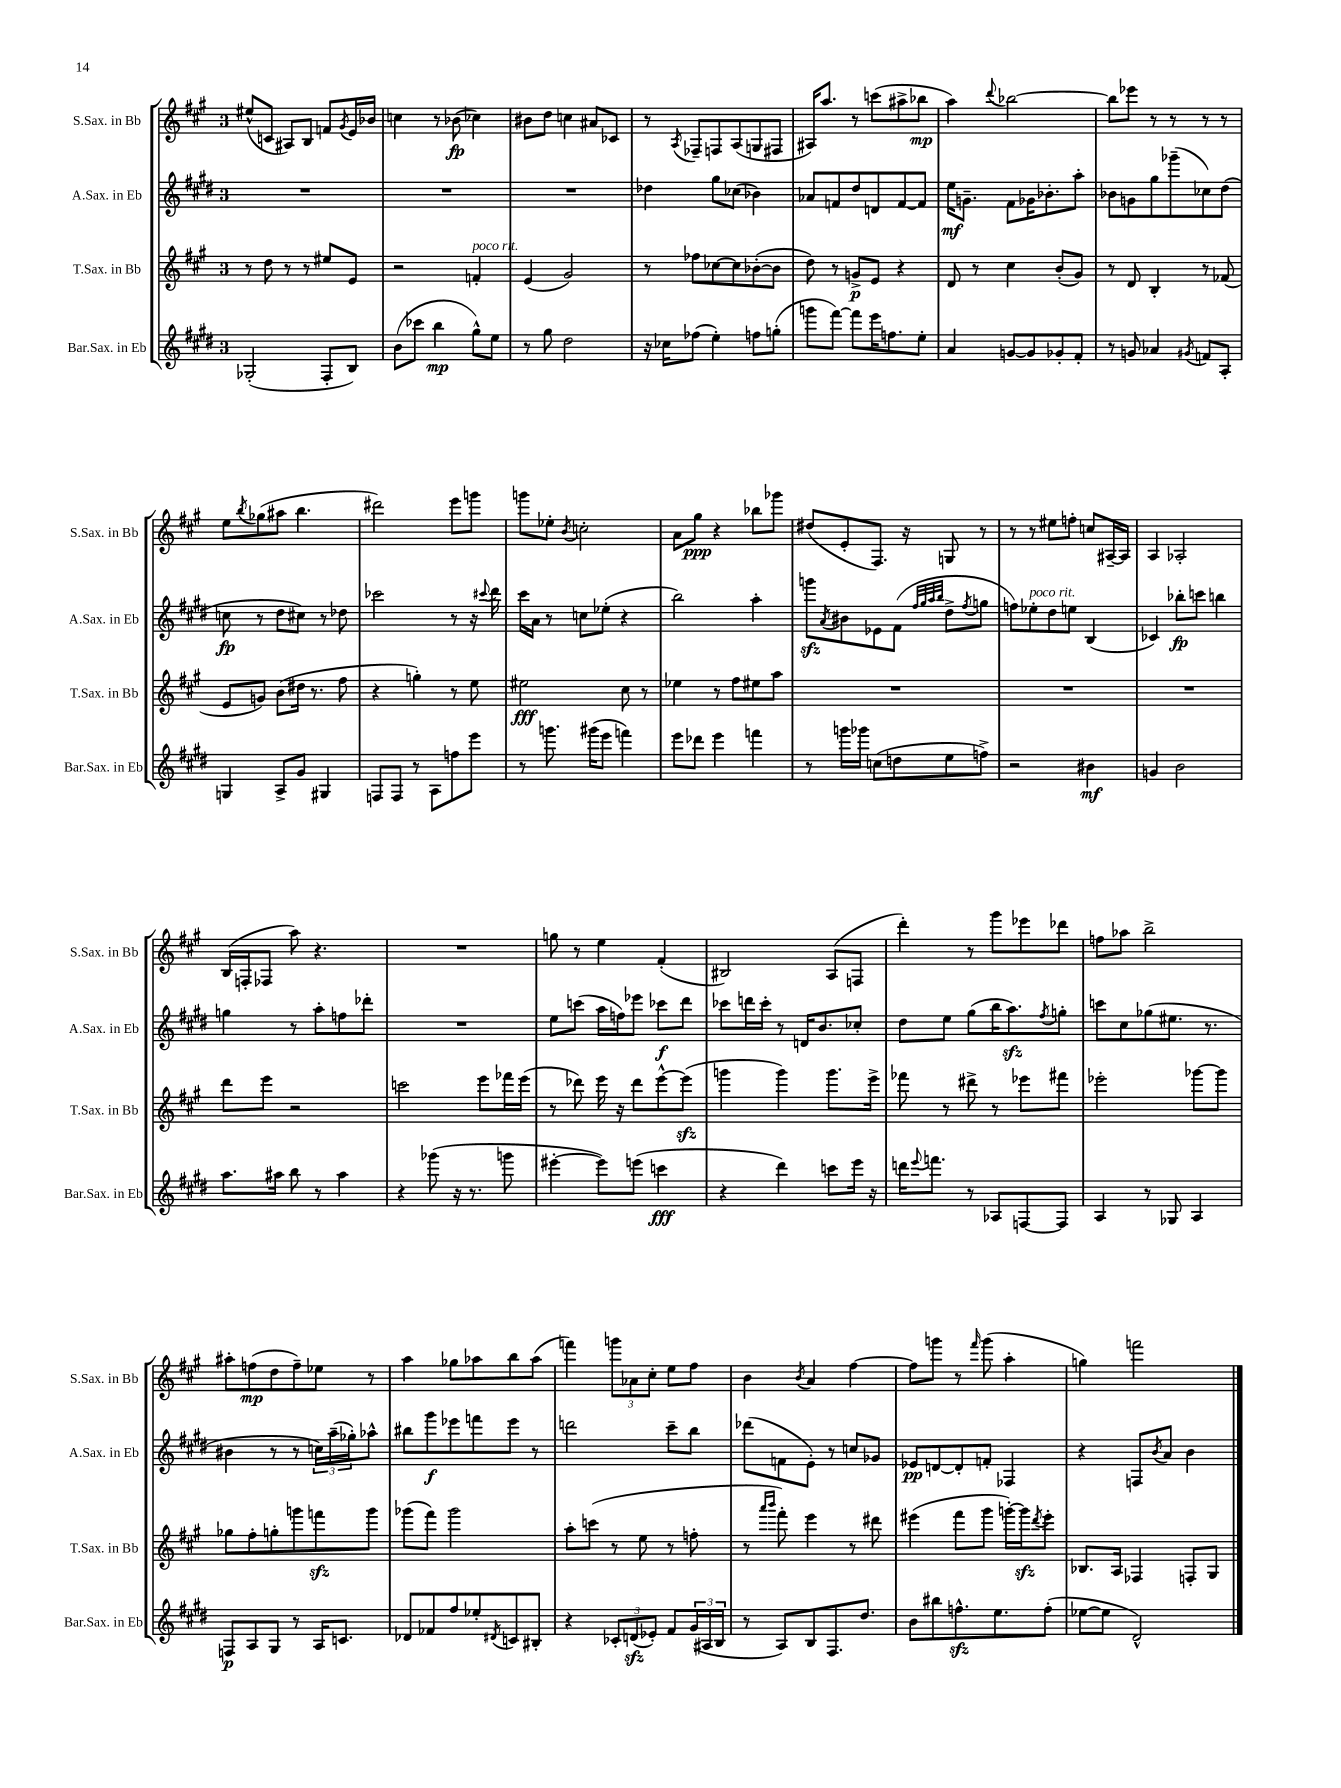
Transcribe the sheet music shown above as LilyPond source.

<<
\new StaffGroup <<
\new Staff = "s0" \with { instrumentName = "S.Sax. in Bb" shortInstrumentName = "S.Sax. in Bb" } {
    \clef treble \key a \major \once \override Staff.TimeSignature.style = #'single-digit \time 3/4
    eis''8-^( c'8 ais8) b8 f'8 \acciaccatura { gis'8 } e'16 bes'16 |
    c''4 r8 bes'8\fp( ces''4) |
    bis'8 d''8 c''4 ais'8 ces'8 |
    r8 \acciaccatura { a8 } fes8-- f8 a8( g8 fis8 |
    ais16) a''8. r8 c'''8( ais''8-> bes''8\mp |
    a''4) \appoggiatura { d'''8 } bes''2~ |
    bes''8 ees'''8 r8 r8 r8 r8 |
    e''8 \acciaccatura { b''8 } ges''8( ais''8 b''4. |
    dis'''2) e'''8 g'''8 |
    g'''8 ees''8-. \acciaccatura { b'8 } c''2-. |
    a'8 gis''8\ppp r4 bes''8 ges'''8 |
    dis''8( e'8-. fis8.) r16 g8 r8 |
    r8 r8 eis''8 f''8-. c''8 ais16~-- ais16 |
    a4 aes2-. |
    b16( f16-. fes8 a''8) r4. |
    R2. |
    g''8 r8 e''4 fis'4-.( |
    bis2) a8( f8 |
    d'''4-.) r8 gis'''8 ees'''8 des'''8 |
    f''8 aes''8 b''2-> |
    ais''8-. f''8\mp( d''8 f''8--) ees''8 r8 |
    a''4 ges''8 aes''8 b''8 aes''8( |
    f'''4) \tuplet 3/2 { g'''8 aes'8 cis''8-. } e''8 fis''8 |
    b'4 \acciaccatura { b'8 } a'4 fis''4~ |
    fis''8 g'''8 r8 \grace { fis'''16 } g'''8( a''4-. |
    g''4) f'''2 \bar "|." |
}
\new Staff = "s1" \with { instrumentName = "A.Sax. in Eb" shortInstrumentName = "A.Sax. in Eb" } {
    \clef treble \key e \major \once \override Staff.TimeSignature.style = #'single-digit \time 3/4
    R2. |
    R2. |
    R2. |
    des''4 gis''8 ces''8( bes'4) |
    aes'8 f'8 dis''8 d'8 f'8~ f'8 |
    e''16\mf g'8.-- fis'8 ges'16 bes'8.-. a''8-. |
    bes'8 g'8 gis''8 ges'''8--( ces''8) dis''8( |
    c''8\fp r8 dis''8 cis''8) r8 des''8 |
    ces'''2 r8 r16 \appoggiatura { cis'''8 } dis'''16 |
    cis'''16 a'16 r8 c''8 ees''8-.( r4 |
    b''2) a''4-. |
    g'''8\sfz \acciaccatura { a'8 } bis'8 ees'8 fis'8( \grace { fis''32 gis''32 a''32 b''32 } dis''8-> \acciaccatura { fis''8 } g''8 |
    f''8) ees''8-.^\markup { \italic "poco rit." } dis''8 e''8 b4( |
    ces'4) bes''8-.\fp c'''8 b''4 |
    g''4 r8 a''8-. f''8 des'''8-. |
    R2. |
    e''8 c'''8( a''16 f''16) ees'''8 ces'''8\f dis'''8 |
    ces'''8 d'''16 ces'''16-. r8 d'16 b'8. ces''8-. |
    dis''8 e''8 gis''8( b''16 a''8.\sfz) \acciaccatura { fis''8 } g''8-. |
    c'''8 cis''8 ges''8( eis''8. r8. |
    bis'4 r8 r8 \tuplet 3/2 { c''16) a''16--( ges''16-.) } aes''8-^ |
    bis''8 gis'''8\f ees'''8 f'''8 ees'''8 r8 |
    d'''2 cis'''8-- b''8 |
    des'''8( f'8 e'8-.) r8 c''8 ges'8 |
    ees'8\pp d'8~ d'8-. f'8-. fes4 |
    r4 f8 \acciaccatura { b'8 } a'8 b'4 \bar "|." |
}
\new Staff = "s2" \with { instrumentName = "T.Sax. in Bb" shortInstrumentName = "T.Sax. in Bb" } {
    \clef treble \key a \major \once \override Staff.TimeSignature.style = #'single-digit \time 3/4
    r8 d''8 r8 r8 eis''8 e'8 |
    r2 f'4-.^\markup { \italic "poco rit." } |
    e'4( gis'2) |
    r8 fes''8 ces''8~ ces''8 bes'8~-.( bes'8 |
    d''8) r8 g'8->\p e'8 r4 |
    d'8 r8 cis''4 b'8-.( gis'8) |
    r8 d'8 b4-. r8 fes'8( |
    e'8 g'8) b'8( dis''16 r8. fis''8 |
    r4 g''4-.) r8 e''8 |
    eis''2\fff cis''8 r8 |
    ees''4 r8 fis''8 eis''8 a''8 |
    R2. |
    R2. |
    R2. |
    d'''8 e'''8 r2 |
    c'''2 e'''8 fes'''16 e'''16( |
    r8 des'''8) e'''16 r16 des'''8 e'''8~-^ e'''8\sfz( |
    g'''4 g'''4) g'''8. e'''16-> |
    fes'''8 r8 dis'''8-> r8 ees'''8 fis'''8 |
    ees'''2-. ges'''8~ ges'''8 |
    ges''8 fis''8-. g''8-. g'''8 f'''8\sfz g'''8 |
    ges'''8( fis'''8) ges'''2 |
    a''8-. c'''8( r8 e''8 r8 f''8-. |
    r8 \grace { a'''16 b'''16 } fis'''8-.) e'''4 r8 dis'''8 |
    eis'''4( fis'''8 gis'''8 g'''16~-.) g'''16\sfz \acciaccatura { d'''8 } eis'''8-. |
    bes8. a16 fes4 f8-. gis8 \bar "|." |
}
\new Staff = "s3" \with { instrumentName = "Bar.Sax. in Eb" shortInstrumentName = "Bar.Sax. in Eb" } {
    \clef treble \key e \major \once \override Staff.TimeSignature.style = #'single-digit \time 3/4
    ges2-.( fis8-. b8) |
    b'8( ces'''8 b''4\mp gis''8-^) e''8 |
    r8 gis''8 dis''2 |
    r16 ces''16 fes''8( e''4-.) f''8 g''8-.( |
    g'''8 fis'''8~) fis'''8 e'''16 f''8. e''8-. |
    a'4 g'8~ g'8 ges'8-. fis'8-. |
    r8 g'8 aes'4 \acciaccatura { gis'8 } f'8 a8-. |
    g4 a8-> gis'8 gis4 |
    f8 f8 r8 a8 f''8 e'''8 |
    r8 g'''8. gis'''16( e'''8 f'''4) |
    e'''8 des'''8 e'''4 f'''4 |
    r8 g'''16 ges'''16 c''8( d''8 e''8 f''8->) |
    r2 bis'4\mf |
    g'4 b'2 |
    a''8. ais''16 b''8 r8 ais''4 |
    r4 ges'''8( r16 r8. g'''8 |
    eis'''4~-. eis'''8) e'''8( c'''4\fff |
    r4 dis'''4) c'''8 e'''16 r16 |
    d'''16 \appoggiatura { e'''8 } f'''8. r8 aes8 f8~ f8 |
    a4 r8 ges8 a4 |
    f8\p a8 gis8 r8 a16 c'8. |
    des'8 fes'8 fis''8 ees''8-. \acciaccatura { dis'8 } c'8 bis8-. |
    r4 \tuplet 3/2 { ces'8-. d'8\sfz( ees'8-.) } fis'8 \tuplet 3/2 { gis'16( ais16 b16 } |
    r8 a8) b8 fis8. dis''8. |
    b'8 bis''8 f''8.-^\sfz e''8. f''8-.( |
    ees''8~ ees''8 dis'2-^) \bar "|." |
}
>>
>>
\layout { \context { \Score \remove "Bar_number_engraver" } }
